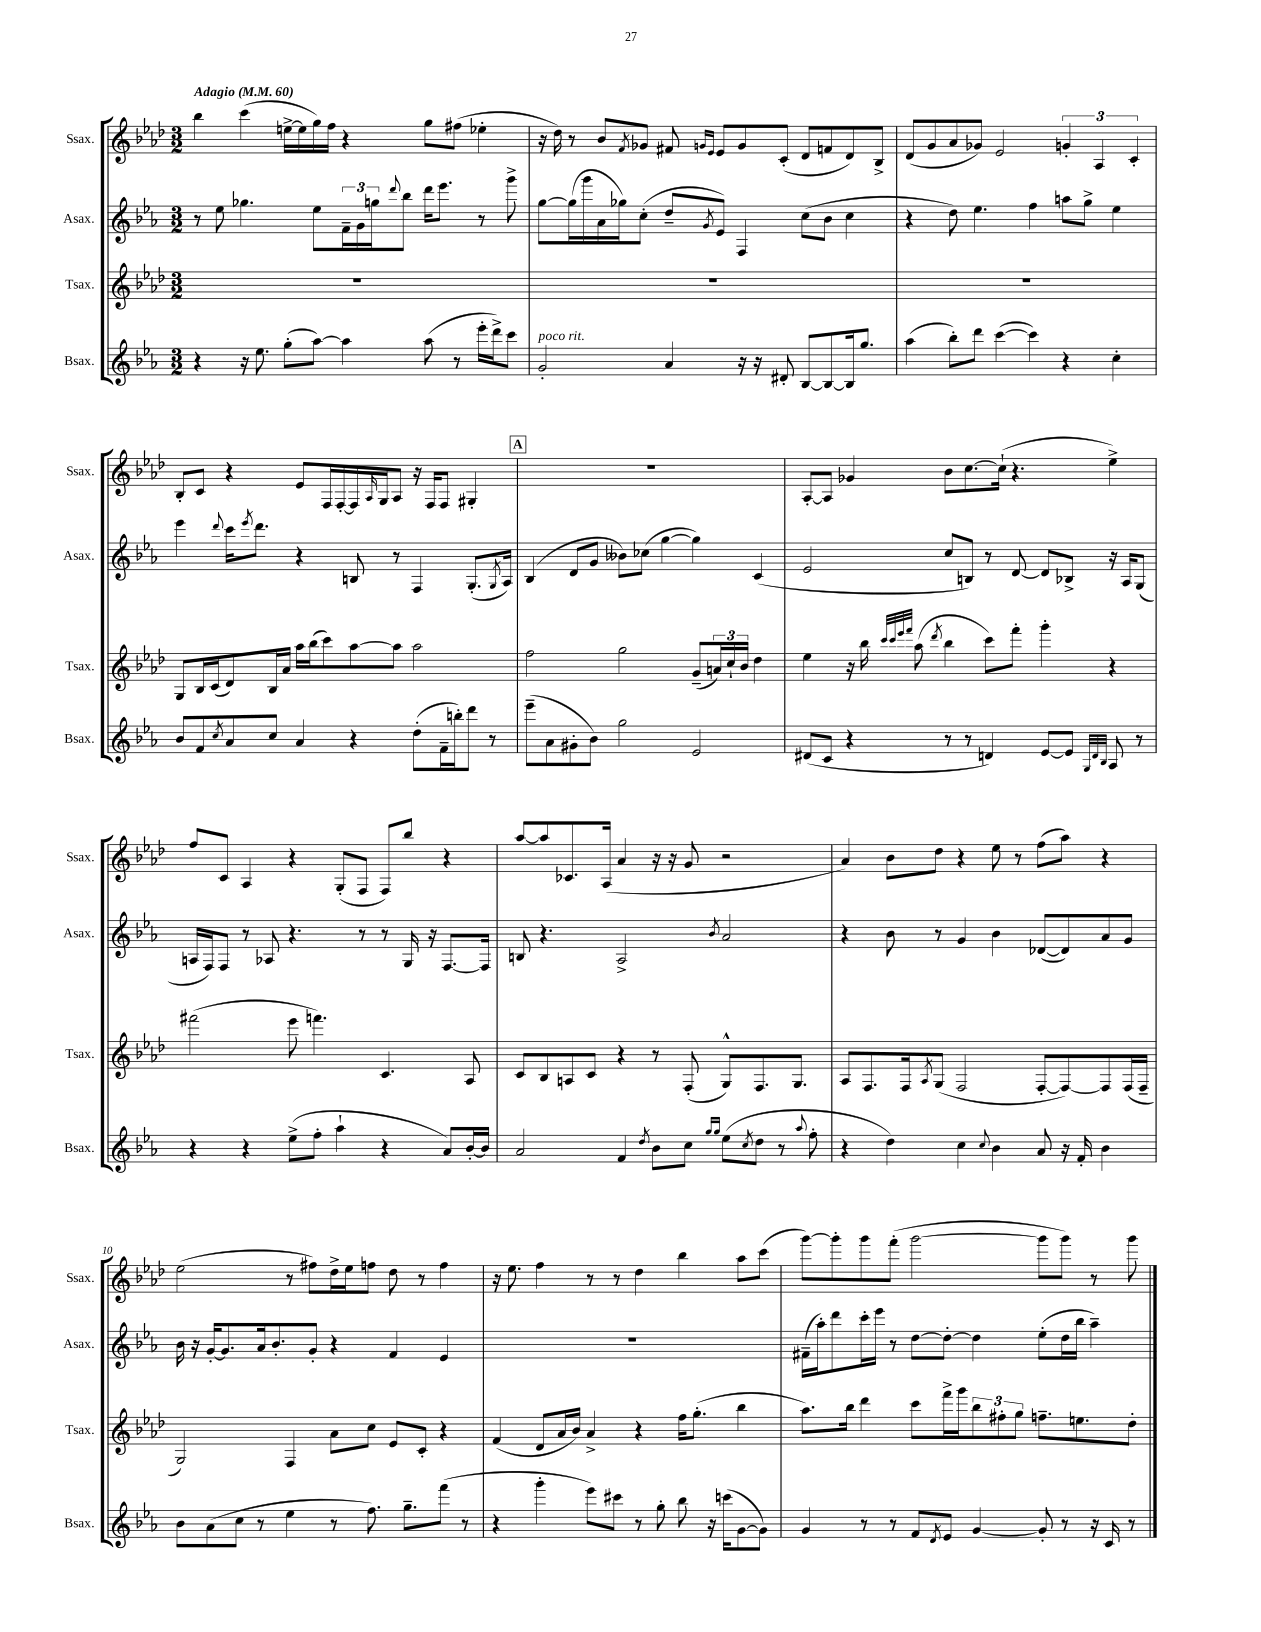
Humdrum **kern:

**kern	**kern	**kern	**kern
*part4	*part3	*part2	*part1
*staff4	*staff3	*staff2	*staff1
*I"Bsax.	*I"Tsax.	*I"Asax.	*I"Ssax.
*I'Bsax.	*I'Tsax.	*I'Asax.	*I'Ssax.
*clefG2	*clefG2	*clefG2	*clefG2
*k[b-e-a-]	*k[b-e-a-d-]	*k[b-e-a-]	*k[b-e-a-d-]
*M3/2	*M3/2	*M3/2	*M3/2
*MM60	*MM60	*MM60	*MM60
=1	=1	=1	=1
!	!	!	!LO:TX:a:B:t=Adagio
4r	1.r	8r	4bb-\
.	.	8ee-\	.
16r	.	4.gg-X\	(4ccc\
8.ee-\	.	.	.
(8gg'\L	.	.	[16een^\LL
.	.	.	16ee\]
[8aa-\J)	.	8ee-\L	16gg\)
.	.	.	16ff\JJ
4aa-\]	.	24f~\L	4r
.	.	24g\	.
.	.	24ggn\J	.
.	.	8qqddd/	.
.	.	8bb-\J	.
(8aa-\	.	16ddd\KL	8gg\L
.	.	8.eee-\J	.
8r	.	.	(8ff#X\J
16eee-'\LL	.	8r	4ee-X'\
16ddd^\J)	.	.	.
8ccc\J	.	8ggg^\	.
=2	=2	=2	=2
!LO:TX:a:i:t=poco rit.	!	!	!
2g'/	1.r	[8gg\L	16r
.	.	.	16dd-\)
.	.	(16gg\L]	8r
.	.	16ggg\	.
.	.	16a-\	8b-/L
.	.	16gg-X\J)	.
.	.	.	8qf/
.	.	(8cc'\J	8g-X/J
4a-/	.	8dd~/L	8f#X/
.	.	.	16qqgn/LL
.	.	8qg/	16qqe-/JJ
.	.	8e-/J)	8e-/L
16r	.	4F/	8g/
16r	.	.	.
8d#X'/	.	.	(8c'/J
[8B-/L	.	(8cc\L	8d-/L
8B-/_	.	8b-\J	8fn/
16B-/k]	.	4cc\	8d-/)
8.gg/J	.	.	.
.	.	.	8B-^/J
=3	=3	=3	=3
(4aa-\	1.r	4r	(8d-/L
.	.	.	8g/
8bb-'\L)	.	8dd\)	8a-/
8ddd\J	.	4.ee-\	8g-X/J)
([4ccc\	.	.	2e-/
4ccc\])	.	4ff\	.
4r	.	8aan\L	6gn'/
.	.	8gg^\J	.
.	.	.	6A-/
4cc'\	.	4ee-\	.
.	.	.	6c'/
!!LO:LB:g=z
=4	=4	=4	=4
8b-/L	8G/L	4eee-\	8B-'/L
8f/	16B-/L	.	8c/J
.	(16c/J	.	.
8qcc/	.	8qqddd/	.
8a-/	8d-/)	16ccc\KL	4r
.	.	8qeee-/	.
.	.	8.ddd\J	.
8cc/J	16B-/L	.	.
.	16a-/JJ	.	.
4a-/	16aa-\LL	4r	8e-/L
.	(16bb-\J	.	.
.	8ccc\)	.	16F/L
.	.	.	[16F'/
4r	[8aa-\	8Bn/	16F/]
.	.	.	16qqA-/
.	.	.	16G/J
.	8aa-\J]	8r	8A-/J
(8dd'\L	2aa-\	4F/	16r
.	.	.	16F/KL
16f~\L	.	.	8F/J
16bbn'\J)	.	.	.
8ddd\J	.	(8.G'/L	4G#X'/
8r	.	.	.
.	.	8qG/	.
.	.	16A-/Jk)	.
!!LO:REH:place=s1:t=A
=5	=5	=5	=5
(8eee-~\L	2ff\	(4B-/	1.r
8a-\	.	.	.
8g#X'\	.	8d/L	.
8b-\J)	.	8g/J	.
2gg\	2gg\	8b--X\L)	.
.	.	(8cc-X\J	.
.	.	[4gg\	.
2e-/	(8g~/L	4gg\])	.
.	24an/L)	.	.
.	24cc`/	.	.
.	24b-/JJ	.	.
.	4dd-\	(4c/	.
=6	=6	=6	=6
(8d#X/L	4ee-\	2e-/	[8A-'/L
8c/J	.	.	8A-/J]
4r	16r	.	4g-X/
.	16bb-\	.	.
.	32qqccc/LLL	.	.
.	32qqccc/	.	.
.	32qqeee-/	.	.
.	32qqfff/JJJ	.	.
.	(8aa-\	.	.
.	8qddd-/	.	.
8r	4bb-\	8cc/L	8b-\L
8r	.	8Bn/J)	[8.cc\
4dn/)	8ccc\L)	8r	.
.	.	.	(16cc`\Jk]
.	8fff'\J	[8d/	4.r
[8e-/L	4ggg'\	8d/L]	.
8e-/J]	.	8B-X^/J	.
32qqG/LLL	.	.	.
32qqd/	.	.	.
32qqB-/JJJ	.	.	.
8A-/	4r	16r	4ee-^\)
.	.	16A-/KL	.
8r	.	(8G/J	.
!!LO:LB:g=z
=7	=7	=7	=7
4r	(2fff#X\	16An/LL	8ff/L
.	.	16F/J)	.
.	.	8F/J	8c/J
4r	.	8r	4A-/
.	.	8A-X/	.
(8ee-^\L	8eee-\	4.r	4r
8ff'\J	4.fffn\)	.	.
4aa-`\	.	.	(8G'/L
.	.	8r	8F/J
4r	4.c/	8r	8F/L)
.	.	16G/	8bb-/J
.	.	16r	.
8a-/L)	.	[8.F/L	4r
[16b-'/L	8A-/	.	.
16b-/JJ]	.	16F/Jk]	.
=8	=8	=8	=8
2a-/	8c/L	8Bn/	[8aa-/L
.	8B-/	4.r	8aa-/]
.	8An/	.	8.c-X/
.	8c/J	.	.
.	.	.	(16A-/Jk
4f/	4r	2A-^/	4a-/
8qdd/	.	.	.
8b-\L	8r	.	16r
.	.	.	16r
8cc\J	(8F'/	.	8g/
16qqgg/LL	.	.	.
16qqgg/JJ	.	8qb-/	.
(8ee-\L	8G^^/L)	2a-/	2r
8qcc/	.	.	.
8dd\J	8.F/	.	.
8r	.	.	.
.	8.G/J	.	.
8qqaa-/	.	.	.
8ff'\	.	.	.
=9	=9	=9	=9
4r	8A-/L	4r	4a-/)
.	8.F/	.	.
4dd\)	.	8b-\	8b-\L
.	16F/k	.	.
.	8qA-/	.	.
.	(8G/J	8r	8dd-\J
4cc\	2F/	4g/	4r
8qqcc/	.	.	.
4b-\	.	4b-\	8ee-\
.	.	.	8r
8a-/	[8F'/L	([8d-X/L	(8ff\L
16r	8F/_)	8d-/])	8aa-\J)
16f'/	.	.	.
4b-\	8F/]	8a-/	4r
.	(16F/L	8g/J	.
.	16F~/JJ	.	.
!!LO:LB:g=z
=10	=10	=10	=10
8b-\L	2G/)	16b-\	(2ee-\
.	.	16r	.
(8a-\	.	[16g'/KL	.
.	.	8.g/]	.
8cc\J	.	.	.
8r	.	16a-/k	.
.	.	8.b-'/	.
4ee-\	4F/	.	8r
.	.	8g'/J	8ff#X\L)
8r	8a-\L	4r	16dd-^\L
.	.	.	16ee-\J
8.ff\)	8cc\J	.	8ffn\J
.	8e-/L	4f/	8dd-\
8.gg~\L	.	.	.
.	8c'/J	.	8r
(8fff\J	4r	4e-/	4ff\
8r	.	.	.
=11	=11	=11	=11
4r	(4f/	1.r	16r
.	.	.	8.ee-\
4ggg'\	8d-/L	.	4ff\
.	16a-/L	.	.
.	16b-/JJ)	.	.
8eee-\L)	4a-^/	.	8r
8ccc#X\J	.	.	8r
8r	4r	.	4dd-\
8gg'\	.	.	.
8bb-\	16ff\KL	.	4bb-\
.	(8.gg'\J	.	.
16r	.	.	.
(16cccn\KL	.	.	.
[8g\	4bb-\	.	8aa-\L
8g\J])	.	.	(8ccc\J
=12	=12	=12	=12
4g/	8.aa-\L)	(16f#X~\LL	[8ggg\L)
.	.	16aa-'\J)	.
.	.	8ddd\	8ggg'\]
.	16bb-\Jk	.	.
8r	4ddd-\	16ccc'\L	8ggg\
.	.	16eee-\JJ	.
8r	.	8r	(8fff'\J
8f/L	8ccc\L	[8dd\L	[2ggg\
8qd/	.	.	.
8e-/J	16fff^\L	8dd'\J_	.
.	16ggg\J	.	.
[4g/	12bb-\	4dd\]	.
.	12ff#X'\	.	.
.	12gg\J	.	.
8g'/]	8.ffn~\L	(8ee-'\L	8ggg\L]
8r	.	16dd\L	8ggg\J)
.	8.een\	16bb-\JJ	.
16r	.	4aa-~\)	8r
16c/	.	.	.
8r	8dd-'\J	.	8ggg\
==	==	==	==
*-	*-	*-	*-
